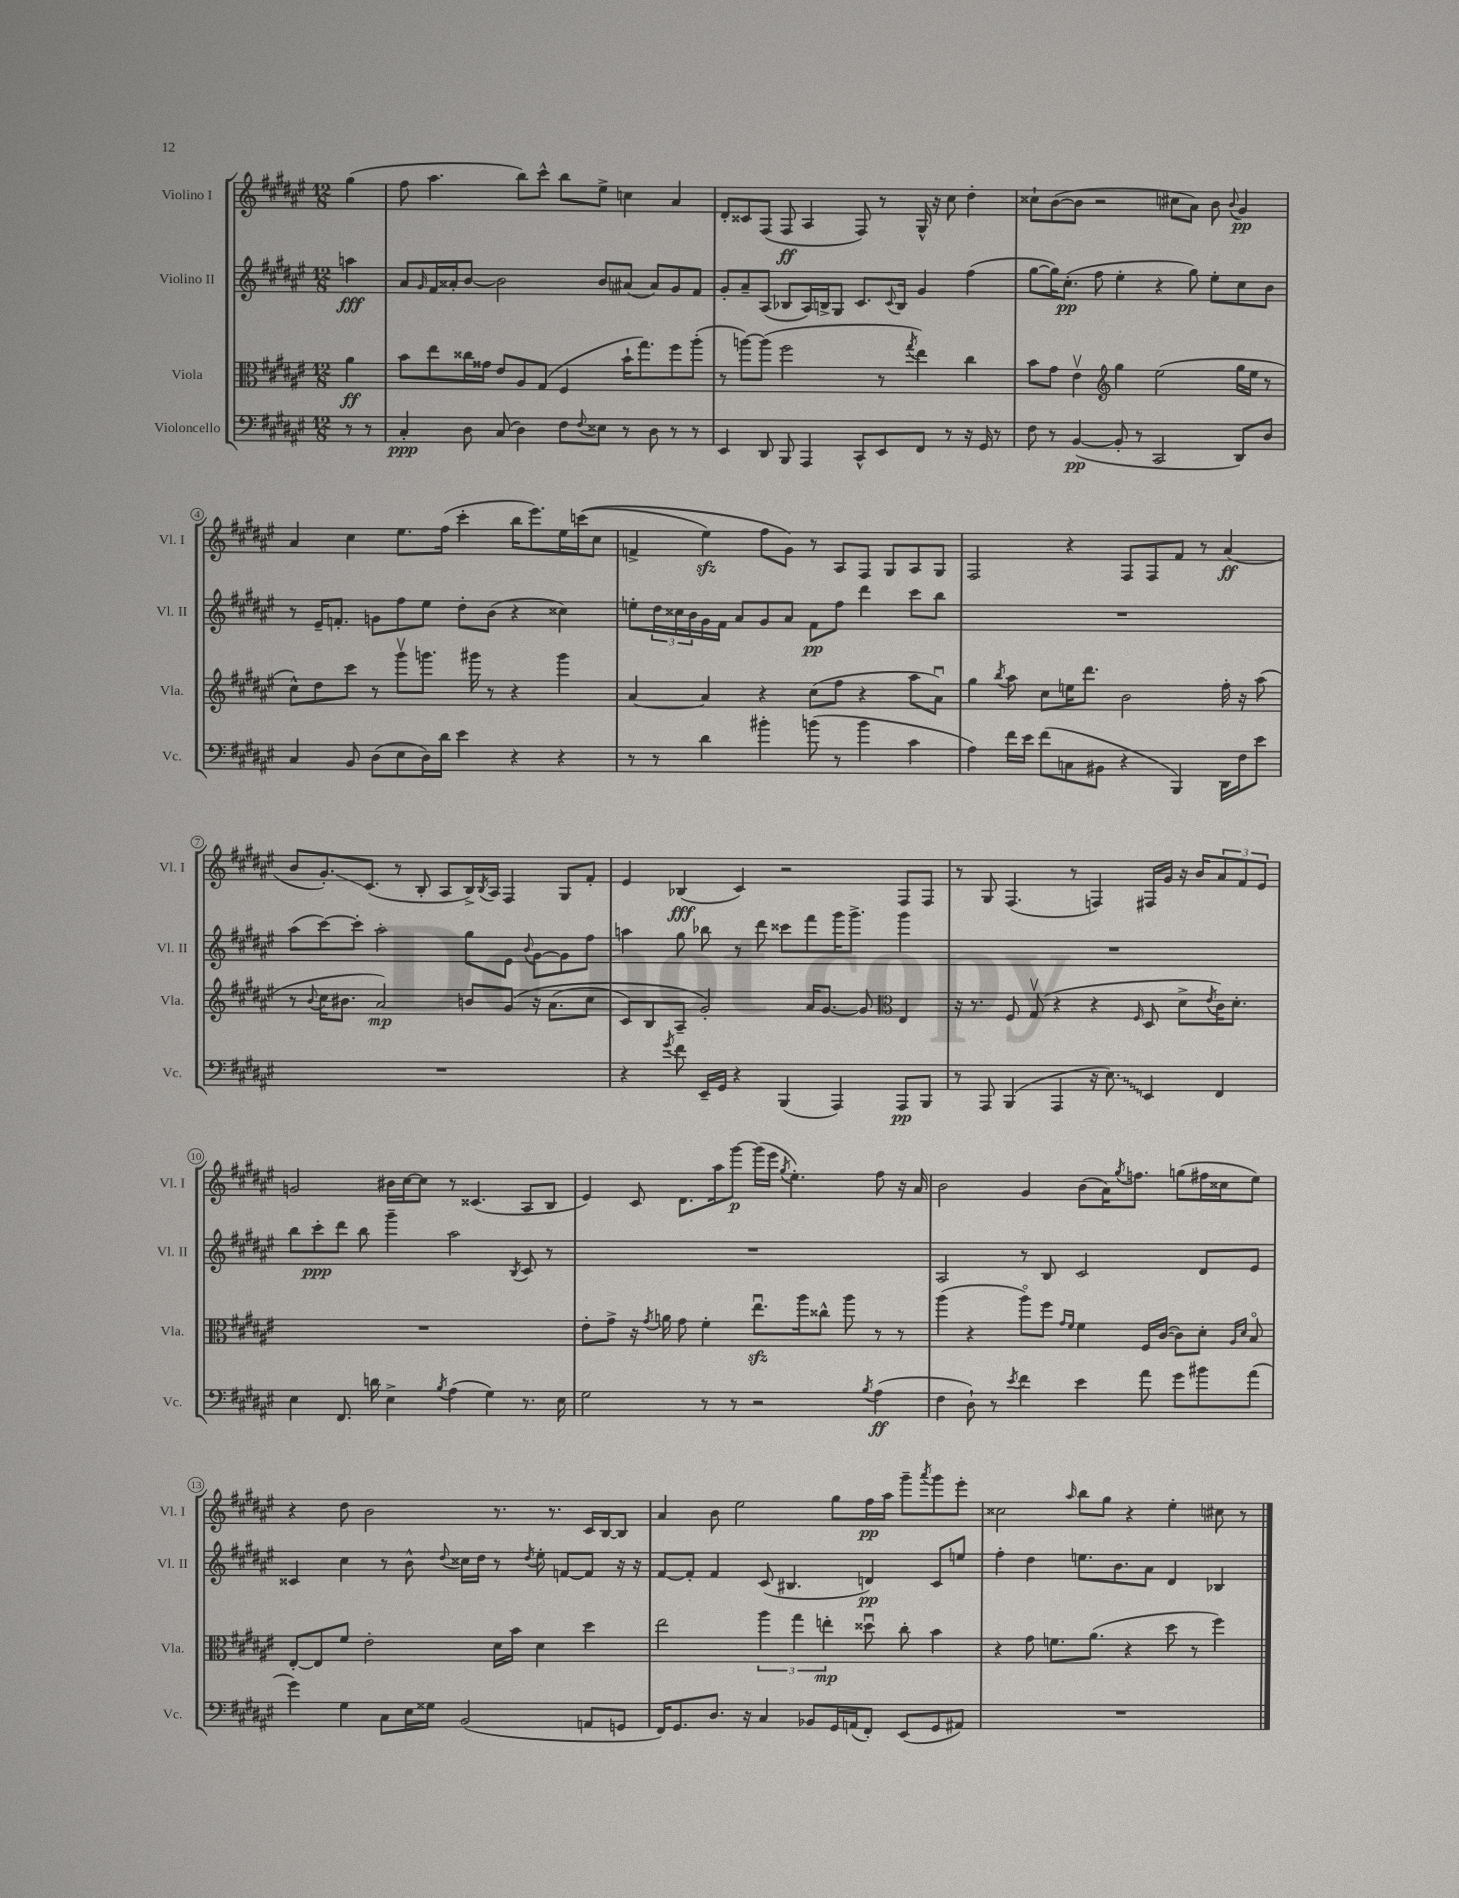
<<
\new StaffGroup <<
\new Staff = "s0" \with { instrumentName = "Violino I" shortInstrumentName = "Vl. I" } {
    \clef treble \key fis \major \numericTimeSignature \time 12/8 \partial 4
    gis''4( |
    fis''8 ais''4. b''8) cis'''8-^ b''8 eis''8-> c''4 ais'4 |
    dis'8-. cisis'8 fis8( fis8\ff ais4 fis8) r8 gis16-^ r16 cis''8 dis''4-. |
    cisis''8-! b'8~( b'8 r2 cis''8 ais'8) b'8 \appoggiatura { b'8 } gis'4\pp |
    ais'4 cis''4 eis''8. fis''16( cis'''4-. b''16 eis'''8.) eis''16 c'''16(\( cis''8 |
    f'4-> eis''4\sfz) fis''8 gis'8\) r8 ais8 fis8 gis8 ais8 gis8 |
    fis2 r4 fis8 fis8 fis'8 r8 ais'4\ff( |
    b'8 gis'8.-.\glissando) cis'8.( r8 b8-. ais8 b16->) \acciaccatura { b8 } ais16 fis4 gis8 fis'8-. |
    eis'4 bes4\fff( cis'4) r2 fis8 fis8 |
    r8 gis8 fis4.( r8 f4) fis16 gis'16 r16 b'16 \tuplet 3/2 { ais'8 fis'8 eis'8 } |
    g'2 bis'16 cis''16~ cis''8 r8 cisis'4.( ais8 b8 |
    eis'4) cis'8 dis'8. ais''16 gis'''8~\p gis'''16( eis'''16 \acciaccatura { gis''8 } eis''4.-.) fis''8 r16 ais'16 |
    b'2 gis'4 b'8( ais'16) \acciaccatura { gis''8 } f''8. g''8( fis''16 cisis''16 eis''8) |
    r4 dis''8 b'2 r8. r8. cis'16 b16~ b8 |
    ais'4 b'8 eis''2 gis''8 fis''16\pp ais''16 gis'''8-- \acciaccatura { ais'''8 } gis'''8 eis'''8-. |
    cisis''2 \grace { ais''16 } b''8 gis''8 r4 eis''4-. cis''8 r8 \bar "|." |
}
\new Staff = "s1" \with { instrumentName = "Violino II" shortInstrumentName = "Vl. II" } {
    \clef treble \key fis \major \numericTimeSignature \time 12/8 \partial 4
    a''4\fff |
    ais'8 \grace { gis'16 } fis'16 aisis'16-. b'8~ b'2 b'8 ais'8( ais'8) gis'8 fis'8 |
    gis'8-. ais'8-- ais8( bes8 ais16) b16-> gis8 cis'8. \appoggiatura { cis'8 } b16 gis'4 fis''4( |
    gis''8~ gis''16) cis''8.-.\pp( fis''8 eis''4-. r4 gis''8) eis''8-. cis''8 b'8 |
    r8 eis'16-- f'8.-. g'8 fis''8 eis''8 dis''8-. b'8( r4 cisis''4) |
    e''8-. \tuplet 3/2 { dis''16 cisis''16 b'16 } gis'16 fis'16 ais'8 gis'8 ais'8 fis'8\pp fis''8 dis'''4 cis'''8 b''8 |
    R1. |
    ais''8( cis'''8~) cis'''8-. ais''2-. gis''8 eis'8 \appoggiatura { b'8 } gis'8~ gis'8 fis''8 |
    a''4 gis''8 bes''8 r8 dis'''8 cisis'''8 fis'''8 gis'''16 gis'''8.-> gis'''4 |
    R1. |
    b''8 cis'''8-.\ppp dis'''8 b''8 gis'''4-- ais''2 \acciaccatura { b8 } cis'8 r8 |
    R1. |
    ais2 r8 b8 cis'2 dis'8 eis'8 |
    cisis'4 cis''4 r8 b'8-^ \appoggiatura { dis''8 } cisis''16 dis''16 r8 \acciaccatura { dis''8 } eis''8-. f'8~ f'8 r16 r16 |
    fis'8~ fis'8-. fis'4 cis'8( bis4. d'4\pp) cis'8 e''8 |
    fis''4-. dis''4 e''8. b'8. ais'8 dis'4 bes4 \bar "|." |
}
\new Staff = "s2" \with { instrumentName = "Viola" shortInstrumentName = "Vla." } {
    \clef alto \key fis \major \numericTimeSignature \time 12/8 \partial 4
    ais'4\ff |
    b'8 eis''8 cisis''16 gisis'16 eis'8 ais8 gis8( fis4 b'16-! gis''8.) fis''8 ais''8-.( |
    r8 a''8~) a''8( fis''2 r8 \acciaccatura { gis''8 } eis''4) cis''4 |
    b'8 gis'8 eis'4\upbow \clef treble gis''4 eis''2( gis''16 eis''16 r8 |
    cis''8-^) dis''8 cis'''8 r8 gis'''8\upbow g'''8. gis'''16 r8 r4 gis'''4 |
    ais'4~ ais'4 r4 cis''8( fis''8 r4 ais''8 ais'8\downbow) |
    gis''4 \acciaccatura { b''8 } ais''8 cis''8 e''16 dis'''8. b'2 fis''16-. r16 ais''8( |
    r8 \appoggiatura { b'8 } cis''16 bis'8. ais'2\mp) b'8 gis'8\( r16 ais'8.( cis''8 |
    cis'8) b8 ais8-- gis'2-.\) ais'16 gis'8.~ gis'8 \clef alto eis4 |
    r16 r8. fis8 gis8\upbow( r4 r4 \grace { fis16 } dis8 dis'8-> \acciaccatura { eis'8 } cis'16) dis'8.-. |
    R1. |
    eis'8-. gis'8-> r16 \acciaccatura { gis'8 } a'16 gis'8 fis'4-. eis''8.\downbow\sfz ais''16 cisis''8-^ ais''8 r8 r8 |
    ais''4( r4 ais''8\flageolet) fis''8 \grace { gis'16 fis'16 } fis'4 fis16 cis'16~( cis'8) dis'8-. \grace { ais16 dis'16 } b8\flageolet |
    eis8~-. eis8 fis'8 eis'2-. dis'16 b'16 dis'4 dis''4 |
    eis''2 \tuplet 3/2 { ais''4 gis''4 e''4-.\mp } disis''8\downbow cis''8-. b'4 |
    r4 gis'8 f'8. ais'8.( r4 dis''8 r8 fis''4) \bar "|." |
}
\new Staff = "s3" \with { instrumentName = "Violoncello" shortInstrumentName = "Vc." } {
    \clef bass \key fis \major \numericTimeSignature \time 12/8 \partial 4
    r8 r8 |
    cis4-.\ppp dis8 cis8( dis4) fis8 \appoggiatura { fis8 } eisis8 r8 dis8 r8 r8 |
    eis,4 dis,8 b,,8 ais,,4 cis,8-^ eis,8 fis,8 r8 r16 gis,16 r8 |
    fis8 r8 b,4~\pp( b,8-. r8 cis,2 dis,8) dis8 |
    cis4 b,8 dis8( eis8 dis16) dis'16 eis'4 r4 r4 |
    r8 r8 dis'4 bis'4-. b'8( r8 b'4 cis'4 |
    ais4) fis'16 eis'16 fis'8( c8 bis,8 r4 b,,4) dis,16 fis16 eis'8 |
    R1. |
    r4 \acciaccatura { gis'8 } fis'8 eis,16-- gis,16 r4 b,,4( ais,,4) ais,,8\pp b,,8 |
    r8 ais,,8 b,,4( ais,,4 r16 \once \override Glissando.style = #'zigzag eis8.\glissando) eis,4 fis,4 |
    eis4 fis,8. d'16 eis4-> \acciaccatura { b8 } ais4( gis4) r8. eis16 |
    gis2 r8 r8 r2 \acciaccatura { b8 } ais4\ff( |
    fis4 dis8-!) r8 \acciaccatura { eis'8 } fis'4 eis'4 ais'8 gis'8 bis'8 ais'8( |
    gis'4) gis4 cis8 eis16 gisis16 b,2( a,8 g,8 |
    fis,16) gis,8. dis8. r16 cis4 bes,8 gis,16 a,16( fis,8-.) eis,8( gis,8 ais,8) |
    R1. \bar "|." |
}
>>
>>
\layout { \context { \Score \override BarNumber.stencil = #(make-stencil-circler 0.1 0.3 ly:text-interface::print) } }
